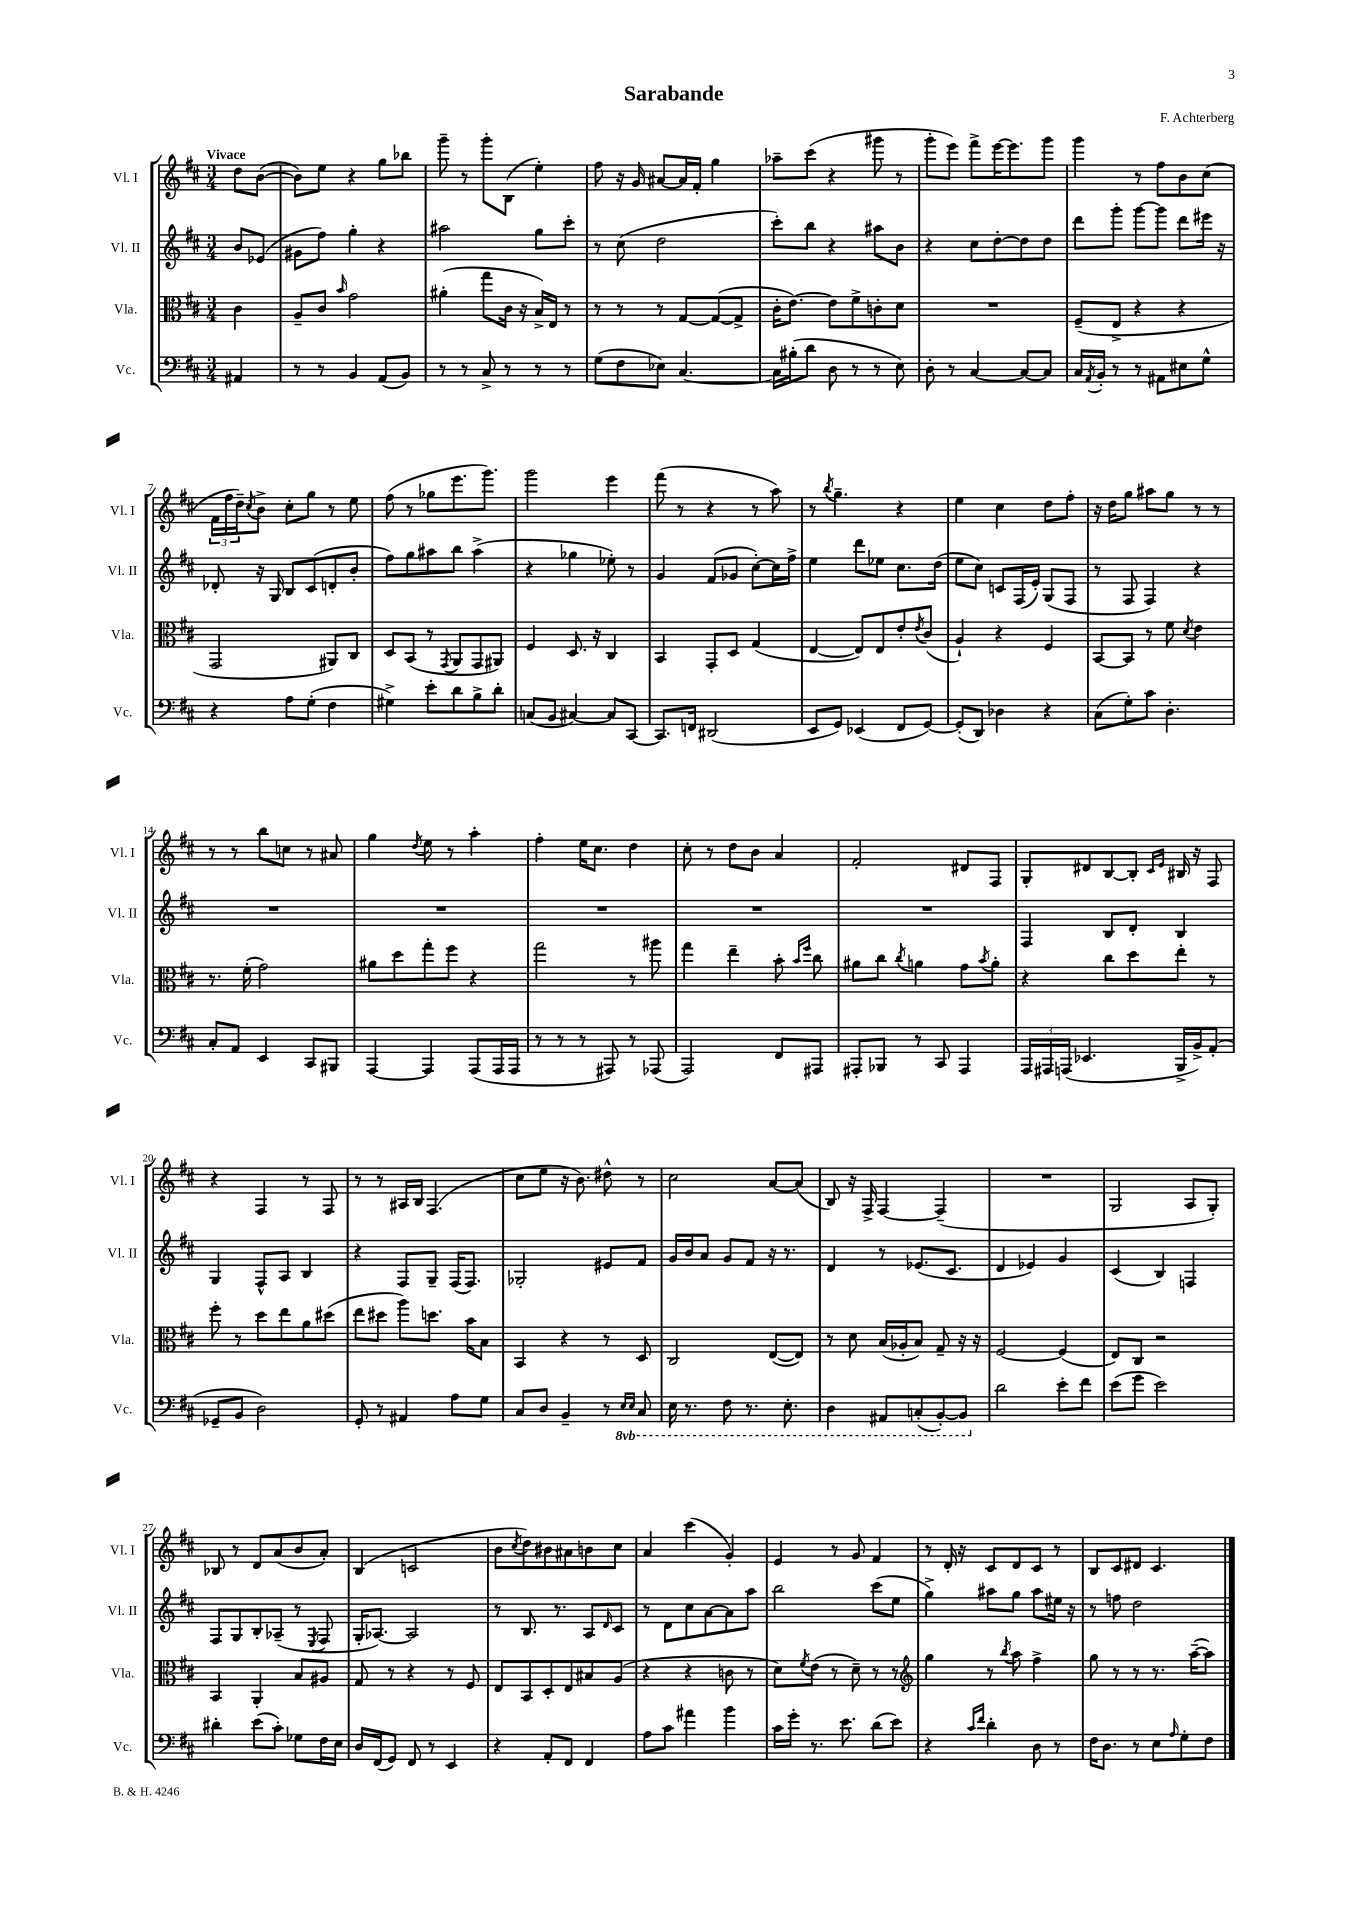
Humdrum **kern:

**kern	**kern	**kern	**kern
*staff4	*staff3	*staff2	*staff1
*clefF4	*clefC3	*clefG2	*clefG2
*k[f#c#]	*k[f#c#]	*k[f#c#]	*k[f#c#]
*M3/4	*M3/4	*M3/4	*M3/4
4AA#	4c#	8b	8dd
.	.	(8e-	([8b
=	=	=	=
8r	8A~	8g#	8b])
8r	8c#	8ff#)	8ee
.	16qqb	.	.
4BB	2g	4gg'	4r
(8AA	.	4r	8gg
8BB)	.	.	8bb-
=	=	=	=
8r	(4a#'	2aa#	8ggg~
8r	.	.	8r
8C#^	8gg	.	8ggg'
8r	16c#	.	(8B
.	16r	.	.
8r	16B^)	8gg	4ee')
.	16E	.	.
8r	8r	8ccc#'	.
=	=	=	=
(8G	8r	8r	8ff#
8F#	8r	(8cc#	16r
.	.	.	16g
8E-)	8r	2dd	[8a#
[4.C#	[8G	.	16a#]
.	.	.	16f#'
.	(8G_	.	4gg
.	8G^]	.	.
=	=	=	=
16C#]	16c#'	8ccc#')	8aa-~
(16B#'	[8.e)	.	.
8d	.	8bb	(8ccc#
8D	8e]	4r	4r
8r	8f#^	.	.
8r	8c'	8aa#	8ggg#
8E)	8d	8b	8r
=	=	=	=
8D'	2.r	4r	8ggg'
8r	.	.	8eee)
[4C#	.	8cc#	8fff#^
.	.	[8dd'	[16eee
.	.	.	8.eee]
8C#_	.	8dd]	.
8C#]	.	8dd	8ggg
=	=	=	=
16C#	(8F#~	8ddd	4ggg
8qAA	.	.	.
16BB'	.	.	.
8r	8E^	8ggg'	.
8r	4r	[8ggg	8r
8AA#	.	8ggg]	8ff#
8E#	4r	8ddd	8b
8G^^	.	16eee#	(8cc#
.	.	16r	.
=	=	=	=
4r	2GG	8d-'	24f#
.	.	.	24ff#
.	.	.	24dd~)
.	.	.	8qcc#
.	.	16r	8b^
.	.	16G	.
8A	.	8B	8cc#'
(8G'	.	(8c#	8gg
4F#	8AA#)	8d'	8r
.	8C#	8b'	8ee
=	=	=	=
4G#^)	8D	8ff#)	(8ff#
.	(8BB	8gg	8r
8e'	8r	8aa#	8gg-
.	8qGG	.	.
8d	8AA	8bb	8.eee
8B^	8GG	(4aa#^	.
.	.	.	8.ggg)
8d'	8AA#)	.	.
=	=	=	=
(8C	4F#	4r	2ggg
8BB	.	.	.
[4C#)	8.D	4gg-	.
.	16r	.	.
8C#]	4C#	8ee-')	4eee
[8CC#	.	8r	.
=	=	=	=
8.CC#]	4BB	4g	(8fff#
.	.	.	8r
16FF	.	.	.
(2DD#	8GG'	(8f#	4r
.	8D	8g-	.
.	(4G	[8cc#')	8r
.	.	16cc#]	8aa)
.	.	16ff#^	.
=	=	=	=
8EE	[4E	4ee	8r
.	.	.	8qbb
8GG)	.	.	4.gg~
(4EE-	8E])	8ddd	.
.	8E	8ee-	.
8FF#	8e'	8.cc#	4r
.	8qe	.	.
[8GG)	(8c#	.	.
.	.	(16dd	.
=	=	=	=
(8GG']	4A`)	8ee	4ee
8DD)	.	8cc#)	.
4D-	4r	8c	4cc#
.	.	(16F#	.
.	.	16e')	.
4r	4F#	(8G	8dd
.	.	8F#	8ff#'
=	=	=	=
(8C#	[8BB	8r	16r
.	.	.	16dd
8G')	8BB]	8F#	8gg
8c#	8r	4F#)	8aa#
4.D'	8f#	.	8gg
.	8qd	.	.
.	4e	4r	8r
.	.	.	8r
=	=	=	=
8C#'	8.r	2.r	8r
8AA	.	.	8r
.	(16f#'	.	.
4EE	2g)	.	8bb
.	.	.	8cc
8CC#	.	.	8r
8BBB#	.	.	8a#
=	=	=	=
[4AAA	8a#	2.r	4gg
.	8dd	.	.
.	.	.	8qdd
4AAA]	8gg'	.	8ee
.	8ff#	.	8r
(8AAA	4r	.	4aa'
16AAA	.	.	.
16AAA	.	.	.
=	=	=	=
8r	2gg	2.r	4ff#'
8r	.	.	.
8r	.	.	16ee
.	.	.	8.cc#
8AAA#)	.	.	.
8r	8r	.	4dd
(8AAA-	8aa#	.	.
=	=	=	=
2AAA)	4gg	2.r	8cc#'
.	.	.	8r
.	4ee~	.	8dd
.	.	.	8b
8FF#	8b'	.	4a
.	16qqb	.	.
.	16qqff#	.	.
8AAA#	8cc#	.	.
=	=	=	=
8AAA#'	8a#	2.r	2f#'
8BBB-	8cc#	.	.
.	8qcc#	.	.
8r	4a	.	.
8CC#	.	.	.
4AAA#	8g	.	8d#
.	8qb	.	.
.	8a'	.	8F#
=	=	=	=
24AAA	4r	4F#	8G'
24AAA#	.	.	.
(24AAA	.	.	.
4.EE-	.	.	8d#
.	8cc#	8B	[8B
.	8dd	8d'	8B']
.	.	.	16qqc#
.	.	.	16qqe
16BBB^	8ee'	4B	16B#
16BB^)	.	.	16r
(8AA'	8r	.	8F#
=	=	=	=
8GG-~	8ff#'	4G	4r
8BB	8r	.	.
2D)	8dd	8F#^^	4F#
.	8ee	8A	.
.	8a	4B	8r
.	(8dd#	.	8F#
=	=	=	=
8GG'	8ee	4r	8r
8r	8dd#	.	8r
4AA#	8aa)	8F#	16A#
.	.	.	16B
.	8.dd	8G~	(4.F#
8A	.	(16F#	.
.	16b	8.F#)	.
8G	8B	.	.
=	=	=	=
8C#	4BB	2G-'	8cc#
8D	.	.	8ee
4BB~	4r	.	16r
.	.	.	8.b)
8r	8r	8e#	8dd#^^
16qqEE	.	.	.
16qqEE	.	.	.
8CC#	8D	8f#	8r
=	=	=	=
16EE	2C#	16g	2cc#
8.r	.	16b	.
.	.	8a	.
8FF#	.	8g	.
8.r	.	8f#	.
.	([8E	16r	[8a
8.EE'	.	8.r	.
.	8E])	.	(8a]
=	=	=	=
4DD	8r	4d	8B)
.	8d	.	16r
.	.	.	16F#^
8AAA#	(16B	8r	[4F#
.	16A-'	.	.
(8CC'	8B)	(8.e-	.
[8BBB')	8G~	.	(4F#~]
.	.	8.c#	.
8BBB]	16r	.	.
.	16r	.	.
=	=	=	=
2d	[2F#	4d	2.r
.	.	4e-)	.
8e'	(4F#]	4g	.
8f#	.	.	.
=	=	=	=
(8e	8E)	(4c#	2G
8g	8C#	.	.
2e)	2r	4B)	.
.	.	4F	8A
.	.	.	8G')
=	=	=	=
4d#'	4BB	8F#	8B-
.	.	8G	8r
(8e	4AA'	8B'	8d
8c#')	.	(8A-~	(8a
8G-	8B	8r	8b
.	.	8qE	.
16F#	8A#	8F#	8a')
16E	.	.	.
=	=	=	=
16D	8G	16G'	(4B
(16FF#	.	[8.A-)	.
8GG)	8r	.	.
8FF#	4r	2A-]	2c
8r	.	.	.
4EE	8r	.	.
.	8F#	.	.
=	=	=	=
4r	8E	8r	8b
.	.	.	8qcc#
.	8BB	8.B	8dd)
8AA'	8D'	.	8b#
.	.	8.r	.
8FF#	8E	.	8a#
4FF#	8B#	8A	8b
.	.	16qqd	.
.	(8A	8c#	8cc#
=	=	=	=
8A	4r	8r	4a
8c#	.	8d	.
4a#	4r	8cc#	(4ccc#
.	.	[8a	.
4b	8c	8a]	4g')
.	8r	8aa	.
=	=	=	=
16c#	8d)	2bb	4e
16g'	.	.	.
.	8qf#	.	.
8.r	(8e	.	.
.	8r	.	8r
8.e	.	.	.
.	8d~)	.	8g
(8d	8r	(8ccc#	4f#
8e)	8r	8ee	.
=	=	=	=
*	*clefG2	*	*
4r	4gg	4gg^)	8r
.	.	.	16d'
.	.	.	16r
16qqc#	.	.	.
16qqf#	.	.	.
4d'	8r	8aa#	8c#
.	8qbb	.	.
.	8aa	8gg	8d
8D	4ff#^	8aa#	8c#
8r	.	16ee#	8r
.	.	16r	.
=	=	=	=
16F#	8gg	8r	8B
8.D	.	.	.
.	8r	8ff	8c#
8r	8r	2dd	8d#
8E	8.r	.	4.c#
16qqA	.	.	.
8G'	.	.	.
.	([16aa~	.	.
8F#	8aa])	.	.
==	==	==	==
*-	*-	*-	*-
